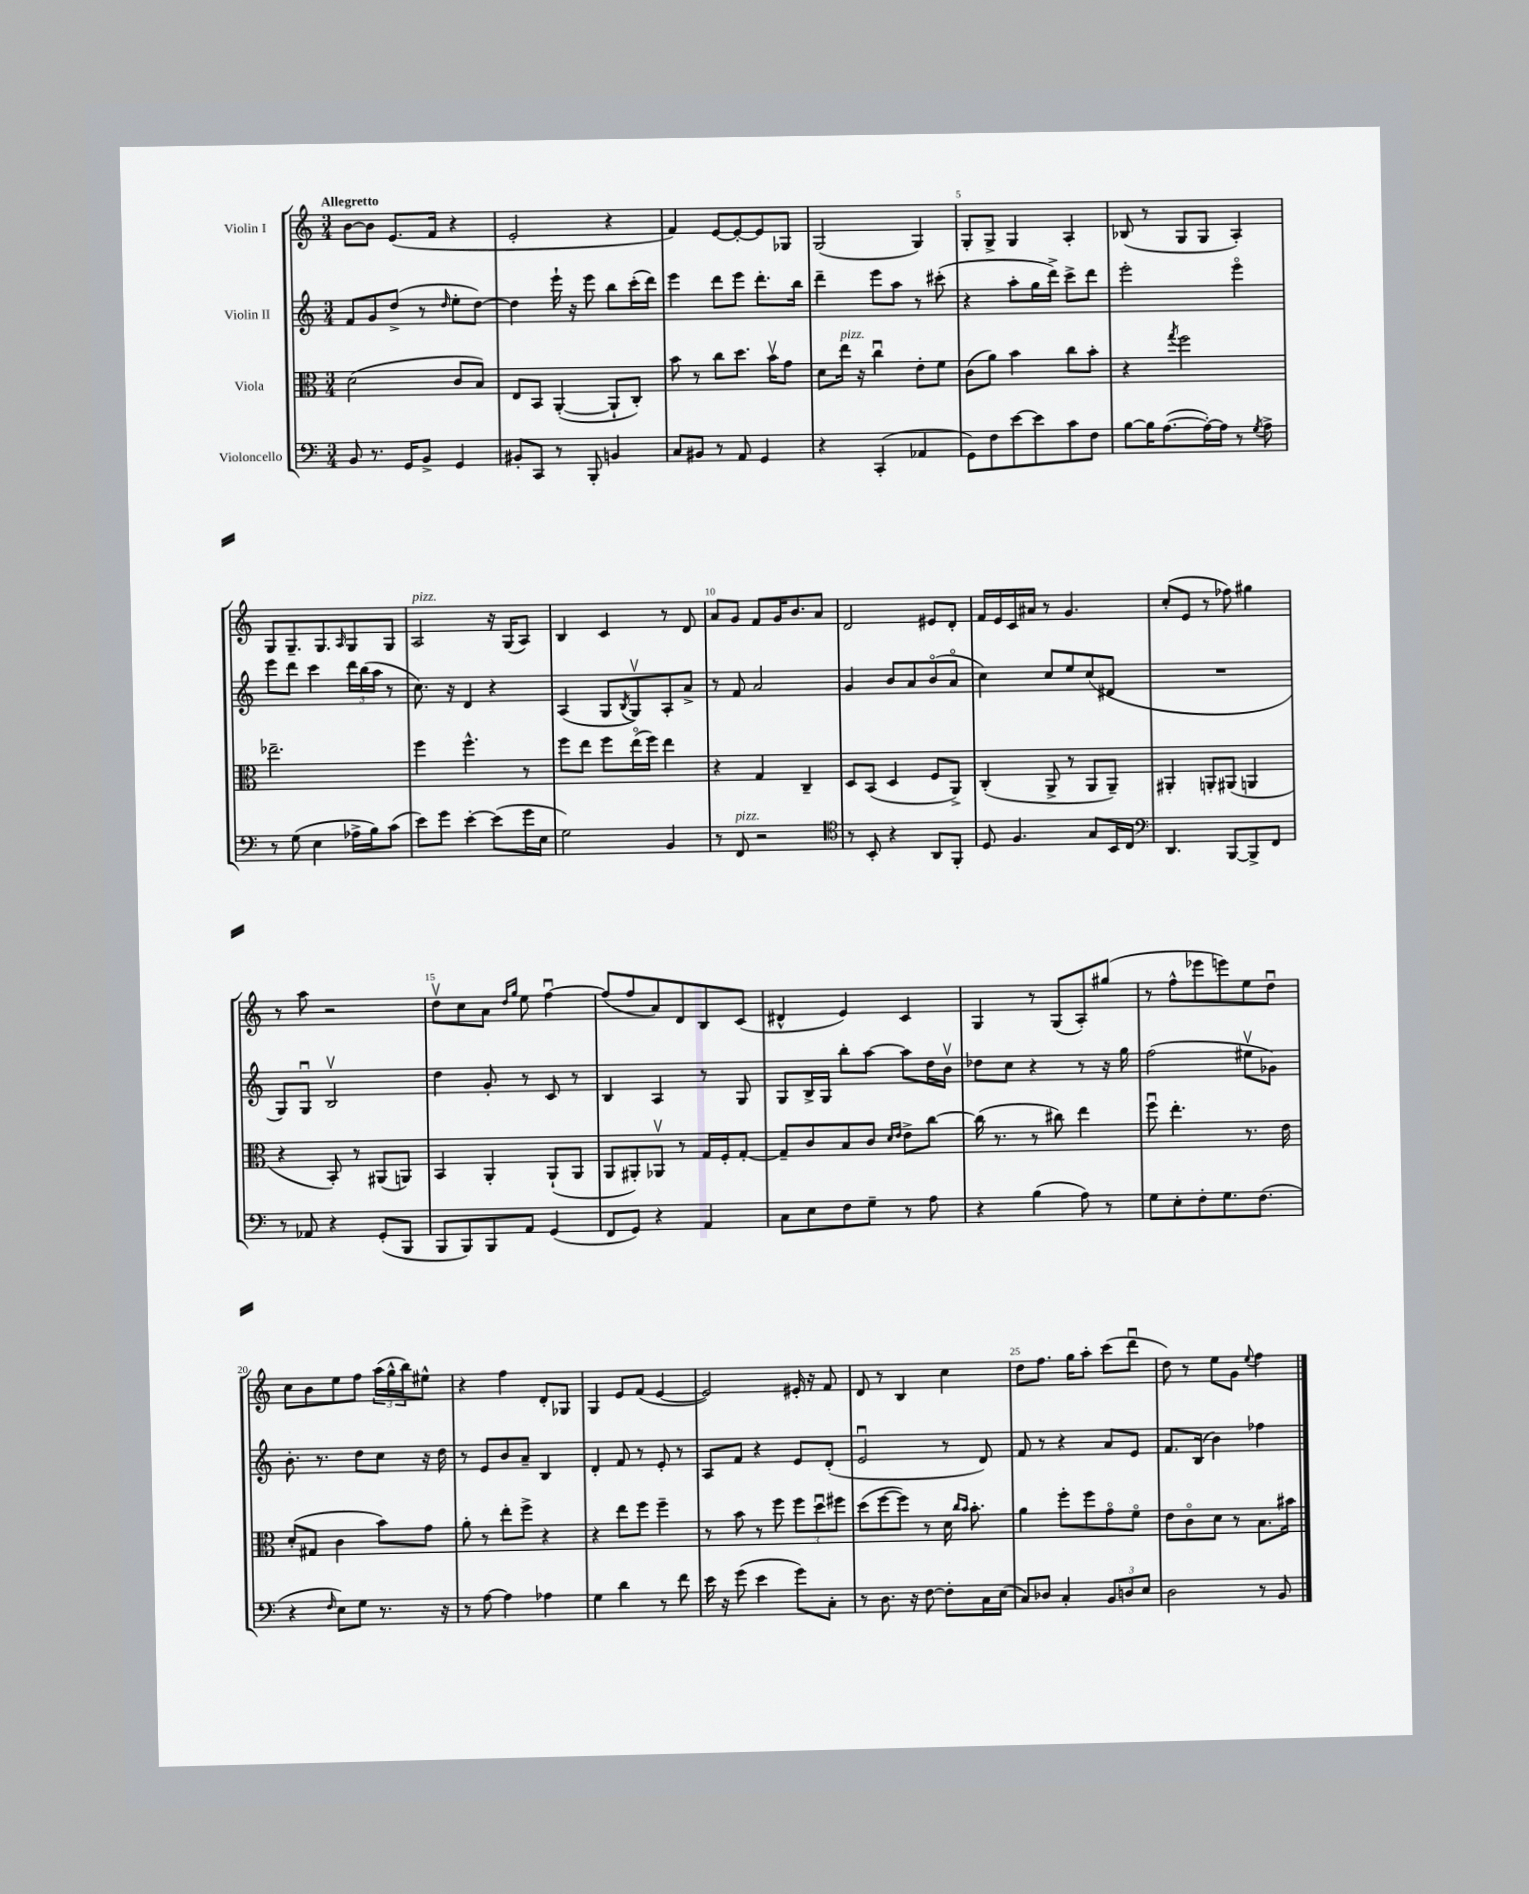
<<
\new StaffGroup <<
\new Staff = "s0" \with { instrumentName = "Violin I" } {
    \clef treble \key c \major \numericTimeSignature \time 3/4 \tempo "Allegretto"
    b'8~ b'8 e'8.( f'16 r4 |
    e'2-. r4 |
    f'4) e'8~ e'8~-. e'8 ges8 |
    g2( g4) |
    g8-. g8-> g4 a4-. |
    bes8( r8 g8 g8 a4-.) |
    g8 g8.-- g8. \grace { a16 } g8 g8 |
    a2^\markup { \italic "pizz." } r16 g16( a8) |
    b4 c'4 r8 d'8 |
    a'8 g'8 f'8 g'16 b'8. a'8 |
    d'2 eis'8 d'8-. |
    f'16 e'16 c'16 ais'16 r8 g'4. |
    c''8-.( e'8 r8 fes''8) gis''4 |
    r8 a''8 r2 |
    d''8\upbow c''8 a'8 \grace { d''16 g''16 } e''8 f''4~\downbow |
    f''8( f''8 a'8) d'8 b8 c'8( |
    dis'4-^ e'4) c'4 |
    g4 r8 g8( a8-.) gis''8( |
    r8 f''8-^ ees'''8 e'''8) e''8 d''8\downbow |
    c''8 b'8 e''8 f''8 \tuplet 3/2 { a''16( g''16-^ b''16) } eis''8-^ |
    r4 f''4 d'8-. ges8 |
    g4 e'8 f'8( e'4~ |
    e'2) eis'16-. r16 f'8 |
    d'8 r8 b4 c''4 |
    d''8 f''8. g''16 a''8-. c'''8( d'''8\downbow |
    d''8) r8 e''8 g'8 \appoggiatura { e''8 } f''4 \bar "|." |
}
\new Staff = "s1" \with { instrumentName = "Violin II" } {
    \clef treble \key c \major \numericTimeSignature \time 3/4
    f'8 g'8 d''8->( r8 \grace { d''16 } e''8-. d''8~) |
    d''4 e'''16-! r16 e'''8 b''8 c'''16-.( d'''16) |
    e'''4 d'''8 e'''8 d'''8.-. b''16 |
    d'''4-- e'''8 a''8 r8 cis'''8-.( |
    r4 a''8-. g''16 d'''16->) c'''8-> d'''8 |
    e'''2-. e'''4\flageolet |
    e'''8 d'''8 c'''4 \tuplet 3/2 { d'''16 b''16( a''16 } r8 |
    c''8.) r16 d'4 r4 |
    a4( g8 \acciaccatura { b8 } g8\upbow) a8-. a'8-> |
    r8 f'8 a'2 |
    g'4 b'8 a'8 b'8\flageolet( a'8\flageolet |
    c''4) c''8 e''8 c''8( dis'8 |
    R2. |
    g8) g8\downbow b2\upbow |
    d''4 g'8-. r8 c'8 r8 |
    b4 a4 r8 g8 |
    g8 b16-> g16 b''8-. a''8~ a''8 d''16 b'16\upbow |
    des''8 c''8 r4 r8 r16 g''16 |
    f''2( eis''8\upbow ges'8) |
    b'8.-. r8. d''8 c''8 r16 d''16 |
    r8 e'8 b'8 a'8-- b4 |
    d'4-. f'8 r8 e'8-. r8 |
    a8 f'8 r4 e'8 d'8-.( |
    e'2\downbow r8 d'8) |
    f'8 r8 r4 a'8 e'8 |
    f'8. b16( b'4) fes''4 \bar "|." |
}
\new Staff = "s2" \with { instrumentName = "Viola" } {
    \clef alto \key c \major \numericTimeSignature \time 3/4
    d'2( c'8 b8) |
    e8 b,8 a,4~-.( a,8-! c8-.) |
    b'8 r8 c''8 d''8. b'16\upbow g'8 |
    d'8 e''16^\markup { \italic "pizz." } r16 c''4\downbow e'8-. f'8 |
    c'8( a'8) b'4 c''8 b'8-. |
    r4 \acciaccatura { g''8 } f''2 |
    ees''2.-- |
    f''4 f''4.-^ r8 |
    f''8 e''8 f''8 e''16\flageolet( f''16) e''4 |
    r4 g4 c4-- |
    d8 b,8( d4 f8 a,8->) |
    c4-.( a,8-> r8 a,8 a,8--) |
    ais,4-. a,8-. ais,8( a,4 |
    r4 b,8-.) r8 ais,8( a,8) |
    b,4 a,4-. a,8-!( a,8 |
    a,8 ais,8-.) aes,8\upbow r8 g16 f16-. g8~-. |
    g8-- c'8 b8 c'8 \grace { d'16 e'16 } e'8-> c''8~ |
    c''16( r8. r8 cis''8) e''4 |
    f''8\downbow e''4.-. r8. e'16 |
    d'8-.( gis8 c'4 b'8) g'8 |
    a'8-. r8 e''8-. f''8-> r4 |
    r4 e''8 f''8 f''4-- |
    r8 b'8 r8 f''8 \tuplet 3/2 { f''8 d''8\downbow fis''8 } |
    d''8( f''8~ f''8) r8 d'16 \grace { c''16 b'16 } b'8.-. |
    a'4 f''8-. f''8 g'8\flageolet f'8\flageolet |
    e'8 c'8\flageolet d'8 r8 b8. bis'16 \bar "|." |
}
\new Staff = "s3" \with { instrumentName = "Violoncello" } {
    \clef bass \key c \major \numericTimeSignature \time 3/4
    b,8 r8. g,16 b,8-> g,4 |
    bis,8-. c,8 r8 b,,8-. b,4 |
    c8 bis,8 r8 a,8 g,4 |
    r4 c,4-.( aes,4 |
    g,8) f8 e'8~ e'8 c'8 f8 |
    b8~ b16 a8.~( a16~-.) a16 r8 \acciaccatura { g8 } a8-> |
    r8 g8( e4 aes16-> b16) c'8( |
    e'8) g'8 e'4~-. e'8( g'16 e16 |
    g2) b,4 |
    r8 f,8^\markup { \italic "pizz." } r2 |
    \clef tenor r8 b,8-. r4 a,8 f,8-. |
    d8 f4. g8 b,16 c16 |
    \clef bass d,4. b,,8~ b,,8-> f,8 |
    r8 aes,8 r4 g,8-.( b,,8 |
    b,,8 b,,8) b,,8 a,8 g,4( |
    f,8 g,8) r4 a,4 |
    c8 e8 f8 g8-- r8 a8 |
    r4 b4( a8) r8 |
    g8 e8-. f8-. g8. f8.( |
    r4 \grace { f16 } e8) g8 r8. r16 |
    r8 a8~ a4 aes4 |
    g4 d'4 r8 f'8 |
    e'16 r16 g'8( e'4 g'8) c8-. |
    r8 d8. r16 f8~ f8-. c16 e16( |
    c8) des8 c4-. \tuplet 3/2 { b,8 d8 e8 } |
    d2 r8 b,8 \bar "|." |
}
>>
>>
\layout { \context { \Score \override BarNumber.break-visibility = ##(#f #t #t) barNumberVisibility = #(every-nth-bar-number-visible 5) } }
